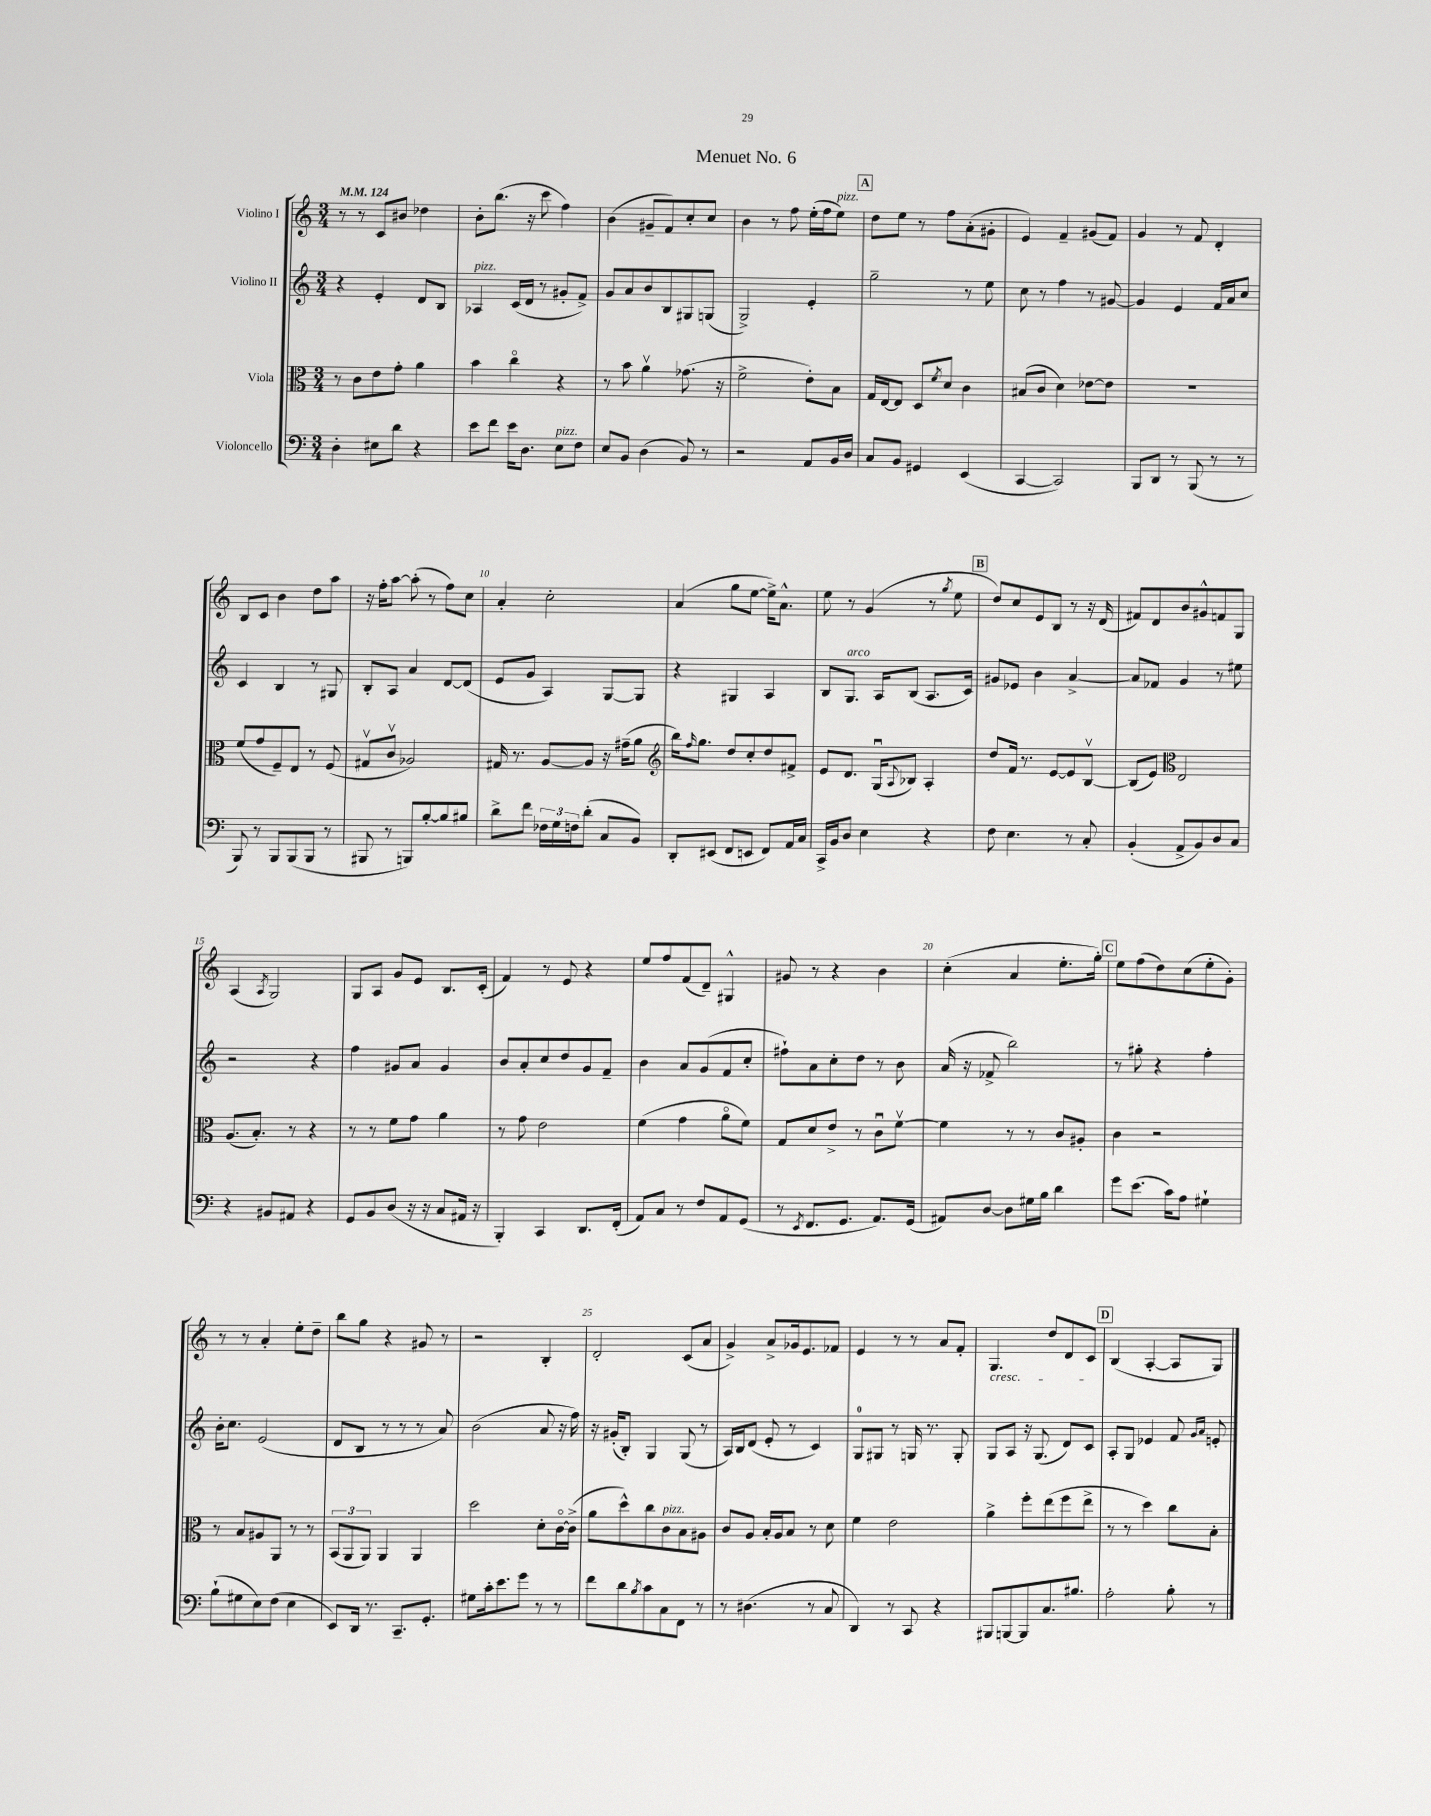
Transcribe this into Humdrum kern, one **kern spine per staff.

**kern	**kern	**kern	**kern
*part4	*part3	*part2	*part1
*staff4	*staff3	*staff2	*staff1
*I"Violoncello	*I"Viola	*I"Violino II	*I"Violino I
*clefF4	*clefC3	*clefG2	*clefG2
*k[]	*k[]	*k[]	*k[]
*M3/4	*M3/4	*M3/4	*M3/4
*MM124	*MM124	*MM124	*MM124
=1	=1	=1	=1
4D'\	8r	4r	8r
.	8c\L	.	8r
8E#X\L	8e\	4e'/	8c/L
8d\J	8g'\J	.	8b#X/J
4r	4a\	8d/L	4dd-X\
.	.	8B/J	.
=2	=2	=2	=2
!	!	!LO:TX:a:i:t=pizz.	!
8e\L	4b\	4A-X/	8b'\L
8f\J	.	.	(8.bb\J
16e\KL	4cc\	(16c/LL	.
8.D\J	.	16d/JJ	16r
.	.	8r	8ccc\
!LO:TX:a:i:t=pizz.	!	!	!
8E\L	4r	8g#X'/L	4ff\)
8F\J	.	8f^/J)	.
=3	=3	=3	=3
8E/L	8r	8g/L	(4b\
8BB/J	8b\	8a/	.
(4D\	4av\	8b/	8g#X~/L
.	.	8B/	8f/)
8BB/)	(8.g-X\	8G#X/	8cc'/
8r	.	(8Gn/J	8cc/J
.	16r	.	.
=4	=4	=4	=4
2r	2f^\	2G^/)	4b\
.	.	.	8r
.	.	.	8ff\
8AA/L	8e'\L)	4e'/	(16ee'\LL
.	.	.	16ff\J
!	!	!	!LO:TX:a:i:t=pizz.
16BB/L	8B\J	.	8ee\J)
16D/JJ	.	.	.
!!LO:REH:place=s1:t=A
=5	=5	=5	=5
8C/L	16G/LL	2gg~\	8dd\L
.	[16E/J	.	.
8BB/J	8E/J]	.	8ee\J
4GG#X/	8D/L	.	8r
.	8qf/	.	.
.	8d/J	.	8ff\L
(4EE/	4c\	8r	(8a'\
.	.	8ee\	8g#X'\J
=6	=6	=6	=6
[4CC/	(8B#X/L	8cc\	4e/)
.	8c/J	8r	.
2CC/])	4d\)	4ff\	4f~/
.	[8e-X\L	8r	(8g#X/L
.	8e-\J]	[8g#X/	8f/J)
=7	=7	=7	=7
8BBB/L	2.r	4g#/]	4g/
8DD/J	.	.	.
8r	.	4e/	8r
(8BBB/	.	.	8f/
8r	.	16f/LL	4d'/
.	.	16a/J	.
8r	.	8cc/J	.
!!LO:LB:g=z
=8	=8	=8	=8
8BBB/)	(8f/L	4c/	8B/L
8r	8g/	.	8c/J
8BBB/L	8F~/)	4B/	4b\
(8BBB/	8E/J	.	.
8BBB/J	8r	8r	8dd\L
8r	(8F/	8G#X/	8aa\J
=9	=9	=9	=9
8BBB#X/	8G#Xv/L	8B'/L	16r
.	.	.	16ff'\KL
8r	8cv/J	8A/J	[8aa\J
8BBBn/L)	2A-X/)	4a/	(8aa'\]
[8B'/	.	.	8r
8B/]	.	[8d/L	8ff\L)
8B#X/J	.	(8d/J]	8cc\J
=10	=10	=10	=10
8d^\L	16G#X/	8e/L	4a'/
.	8.r	.	.
8f\J	.	8g/J	.
24F-X\LL	[8A/L	4A/)	2cc'\
24G\	.	.	.
24Fn\J	.	.	.
(8d'\J	8A/J]	.	.
8C/L	16r	[8G/L	.
.	(16g#X~\KL	.	.
8BB/J)	8a\J	8G/J]	.
=11	=11	=11	=11
*	*clefG2	*	*
8DD'/L	16bb\KL)	4r	(4a/
.	16qqff/	.	.
.	8.gg\J	.	.
(8EE#X/J	.	.	.
8FF/L	8dd/L	4G#X/	8gg\L
8EEn/J	8cc'/	.	[8ee\J
8FF/L)	8dd/	4A/	16ee^\KL])
.	.	.	8.a^^\J
16AA/L	8f#X^/J	.	.
16C/JJ	.	.	.
=12	=12	=12	=12
16CC^/LL	8e/L	8B/L	8ee\
16BB/J	.	.	.
!	!	!LO:TX:a:i:t=arco	!
8D/J	8.d/J	8.G/J	8r
4E\	.	.	(4g/
.	(16Gu/KL	16A/KL	.
.	8qqA/	.	.
.	8B-X/J)	(8B/J	.
4r	4A'/	8.A/L	8r
.	.	.	8qgg/
.	.	.	8ee\
.	.	16c/Jk)	.
!!LO:REH:place=s1:t=B
=13	=13	=13	=13
8F\	8dd/L	8g#X/L	8dd/L)
4.E\	16f/Jk	8e-X/J	8cc/
.	8.r	.	.
.	.	4b\	8e/
.	[8e/L	.	8B/J
8r	8e/]	[4a^/	8r
8C'/	[8Bv/J	.	16r
.	.	.	(16d/
=14	=14	=14	=14
(4BB'/	(8B/L]	8a/L]	8f#X/L)
.	8e/J)	8f-X/J	8d/
*	*clefC3	*	*
8AA^/L	2E/	4g/	8b/
8BB/)	.	.	8g#X^^/
8D/	.	8r	8fn/
8C/J	.	8ee#X\	8G/J
!!LO:LB:g=z
=15	=15	=15	=15
4r	(8.A/L	2r	(4A/
.	8.B'/J)	.	.
.	.	.	8qA/
8BB#X/L	.	.	2G/)
8AA#X/J	8r	.	.
4r	4r	4r	.
=16	=16	=16	=16
8GG/L	8r	4ff\	8G/L
8BB/	8r	.	8A/J
(8D/J	8f\L	8g#X/L	8g/L
16r	8g\J	8a/J	8e/J
16r	.	.	.
8C/L	4a\	4g#/	8.B/L
16AA#X/Jk	.	.	.
16r	.	.	(16c'/Jk
=17	=17	=17	=17
4BBB'/)	8r	8b/L	4f/)
.	8g\	8a'/	.
4CC/	2e\	8cc/	8r
.	.	8dd/	8e/
8.DD/L	.	8g/	4r
.	.	8f~/J	.
(16FF'/Jk	.	.	.
=18	=18	=18	=18
8AA/L)	(4f\	4b\	8ee/L
8C/J	.	.	8ff/
8r	4g\	8a/L	(8f/
8F/L	.	(8g/	8d~/J)
8AA/	8a\L	8f/	4G#X^^/
(8GG/J	8f\J)	8cc'/J	.
=19	=19	=19	=19
8r	8G/L	8ff#X`\L)	8g#X/
8qEE/	.	.	.
8.FF/L	8d/	8a\	8r
.	8e^/J	8cc'\	4r
8.GG/J	.	.	.
.	8r	8dd\J	.
8.AA/L)	8cu\L	8r	4b\
.	[8fv\J	8b\	.
(16GG/Jk	.	.	.
=20	=20	=20	=20
8AA#X/L)	4f\]	(16a/	(4cc'\
.	.	16r	.
[8D/J	.	8f-X^/	.
8D\L]	8r	2bb\)	4a/
16G#X\L	8r	.	.
16B\JJ	.	.	.
4d\	8c/L	.	8.ee'\L
.	8A#X'/J	.	.
.	.	.	16gg'\Jk)
!!LO:REH:place=s1:t=C
=21	=21	=21	=21
8g\L	4c\	8r	8ee\L
(8.e\J	.	8gg#X'\	(8ff\
.	2r	4r	8dd\)
16c\KL)	.	.	.
8A\J	.	.	(8cc\
4G#X`\	.	4ff'\	8ee'\
.	.	.	8g'\J)
!!LO:LB:g=z
=22	=22	=22	=22
(8B`\L	8r	16b'\KL	8r
.	.	8.cc\J	.
8G#X\	8B/L	.	8r
8E\)	8A#X/	(2e/	4a'/
(8F\J	8AA/J	.	.
4E\	8r	.	8ee'\L
.	8r	.	8dd~\J
=23	=23	=23	=23
8EE/L)	(12BB/L	8d/L	8bb\L
.	12AA/	.	.
16DD/Jk	.	8B/J	8gg\J
.	12AA/J)	.	.
8.r	.	.	.
.	4AA/	8r	4r
8.CC~/L	.	8r	.
.	4AA/	8r	8g#X/
8.GG'/J	.	.	.
.	.	8a/)	8r
=24	=24	=24	=24
8G#X\L	2dd\	(2b\	2r
16c'\k	.	.	.
8.e\	.	.	.
8g\J	.	.	.
8r	8d'\L	8a/	4B'/
8r	[16c\L	16r	.
.	(16c^\JJ]	16ff\)	.
=25	=25	=25	=25
8f\L	8a\L	16r	2d'/
.	.	(16g#X'/KL	.
8d\	8dd^^\)	8B'/J)	.
8qB/	.	.	.
8c\	8cc\	4G/	.
!	!LO:TX:a:i:t=pizz.	!	!
8C\	8c\	.	.
8FF\J	8B\	(8G/	(8c/L
8r	8A#X\J	8r	8a/J
=26	=26	=26	=26
8r	8c/L	16A/LL)	4g^/)
.	.	16B/J	.
(4.D#X\	8A/J	(8d/J	.
.	16B'/LL	8e'/	8a^/L
.	16A/J	.	.
.	8B/J	8r	16g-X/k
.	.	.	8.e/
8r	8r	4c/)	.
8C/	8d\	.	8f-X/J
=27	=27	=27	=27
4DD/)	4f\	8G/L	4e/
.	.	8G#X/J	.
8r	2e\	8r	8r
8CC/	.	16Gn/	8r
.	.	8.r	.
4r	.	.	8a/L
.	.	8G'/	8f'/J
=28	=28	=28	=28
!	!	!	!LO:TX:b:i:t=cresc.
8BBB#X/L	4a^\	8G/L	4.G/
[8BBBn/	.	8A/J	.
8BBB/]	8ff'\L	16r	.
.	.	(8.G/	.
8.C/	(8ee\	.	8dd/L
.	8ff\	8d/L)	8d/
8.B#X/J	.	.	.
.	8ee^\J	8c/J	8c/J
!!LO:REH:place=s1:t=D
=29	=29	=29	=29
2A'\	8r	8A'/L	(4B/
.	8r	8G/J	.
.	4dd\)	4e-X/	[4A'/
8B'\	8cc\L	8f/	8A/L]
.	.	16qqg/LL	.
.	.	16qqa/JJ	.
8r	8B'\J	8en'/	8G/J)
==	==	==	==
*-	*-	*-	*-
